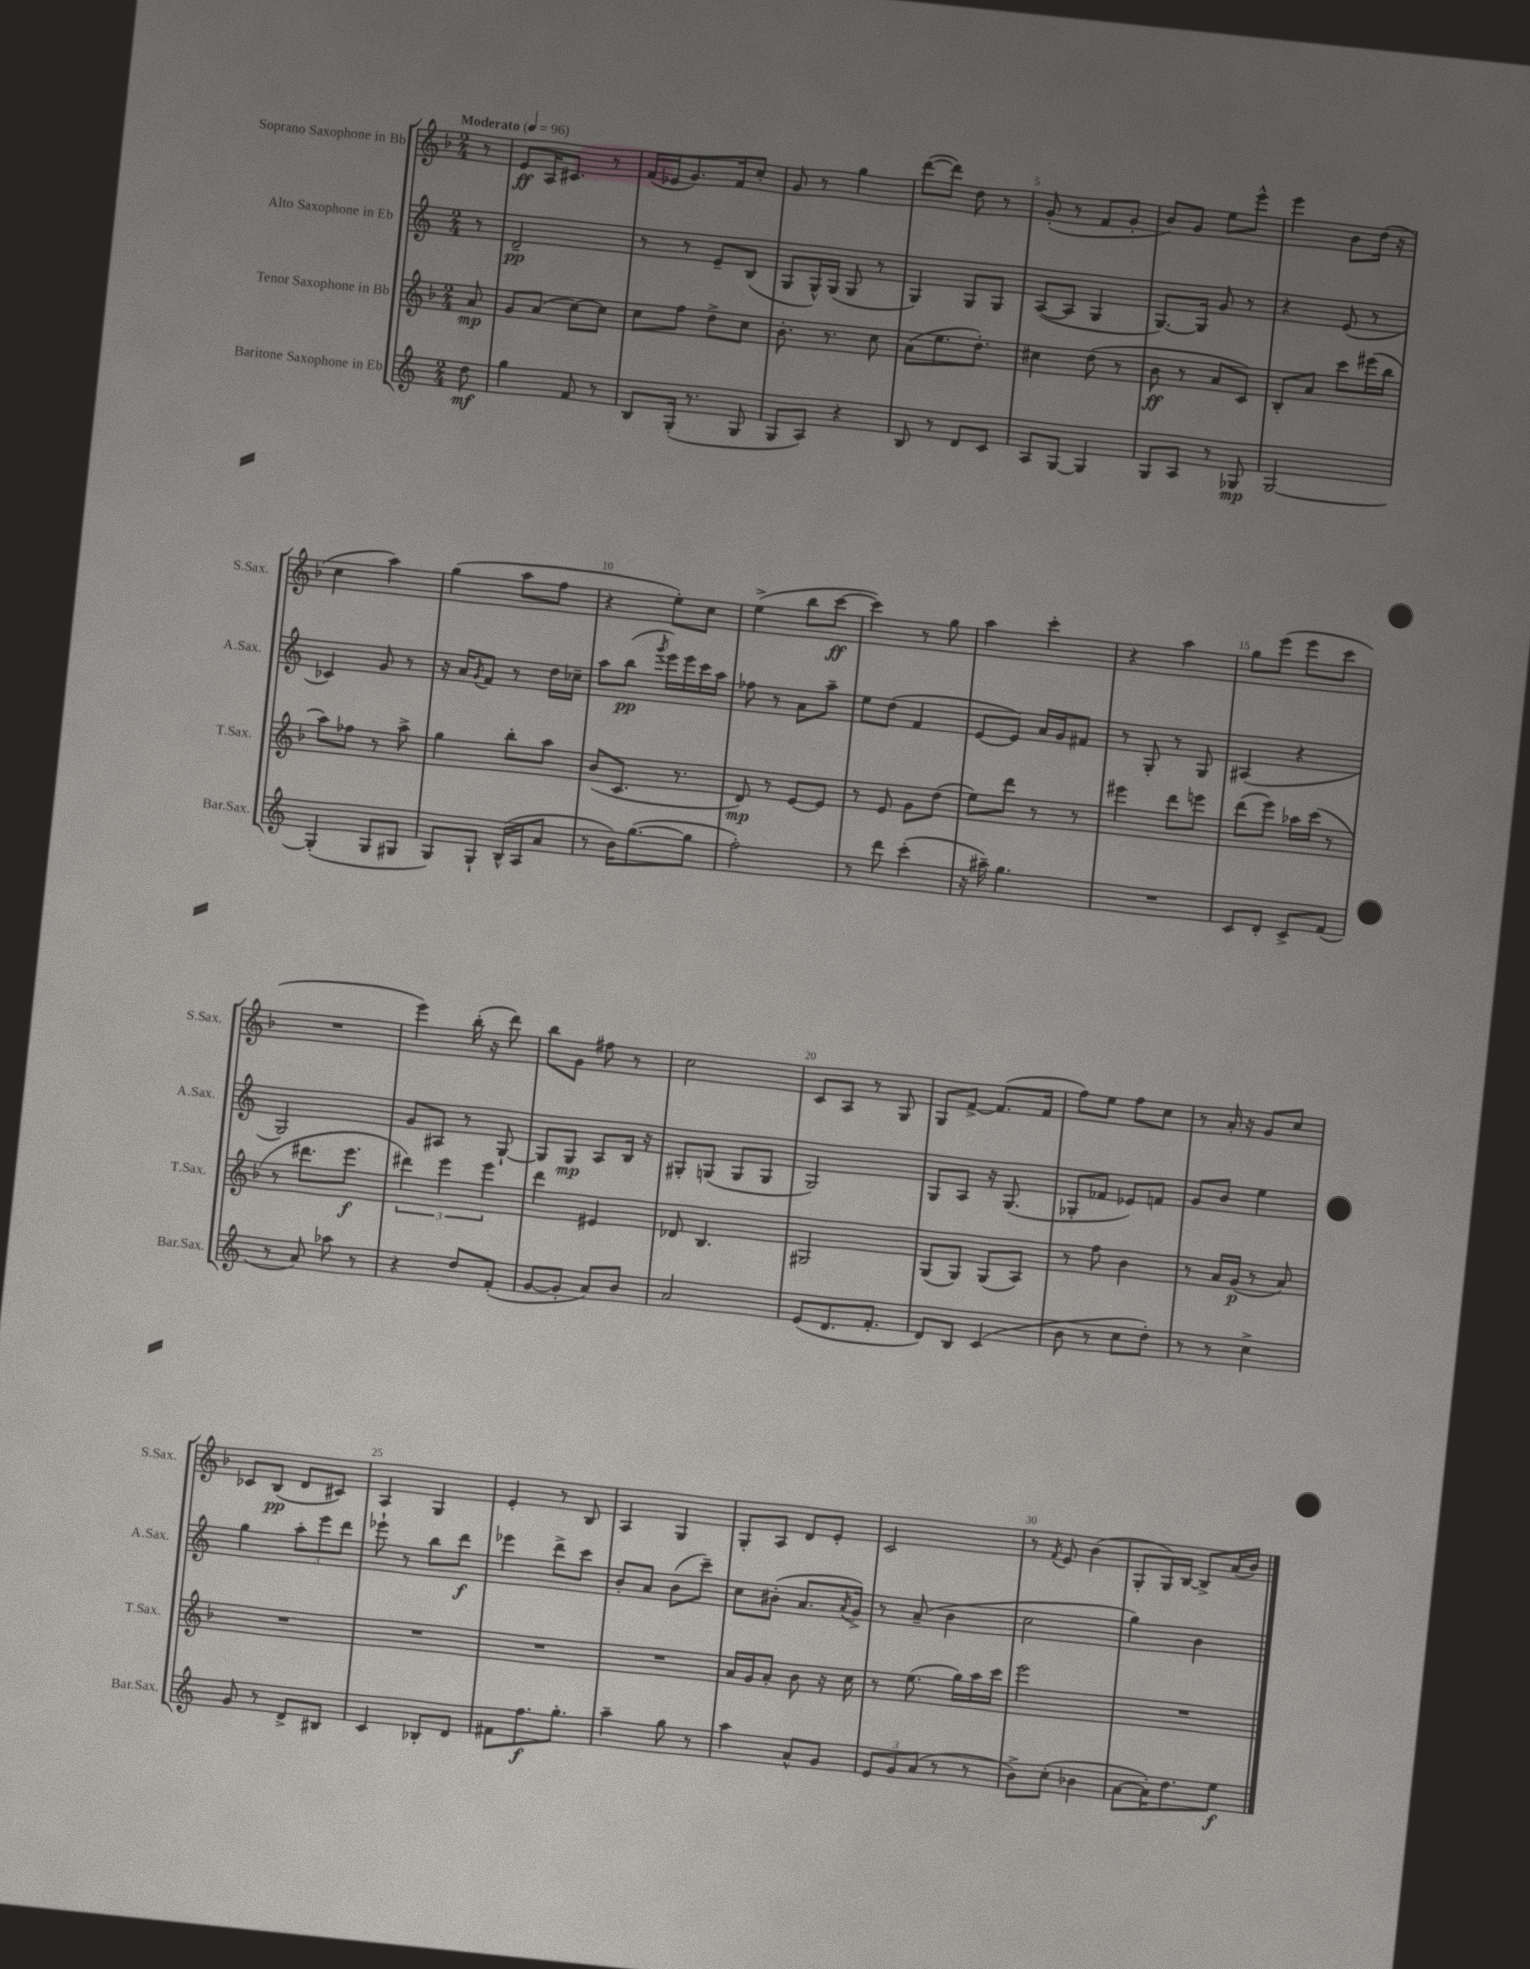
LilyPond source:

<<
\new StaffGroup <<
\new Staff = "s0" \with { instrumentName = "Soprano Saxophone in Bb" shortInstrumentName = "S.Sax." } {
    \clef treble \key f \major \numericTimeSignature \time 2/4 \partial 8 \tempo "Moderato" 4 = 96
    r8 |
    e'8\ff a16 cis'8. r8 |
    f'16( ees'16 g'8.) f'16 c''8-. |
    g'8 r8 g''4 |
    d'''8~( d'''8) d''8 r8 |
    g'8-.( r8 f'8 g'8-. |
    bes'8) g'8 e''8 e'''8-^ |
    e'''4 bes'8 d''16( r16 |
    c''4 a''4) |
    g''4( a''8 f''8 |
    r4 e''8-.) c''8 |
    e''4->( bes''8 c'''8~\ff |
    c'''4) r8 g''8 |
    a''4 c'''4-. |
    r4 a''4 |
    g''8 e'''8( e'''8 c'''8 |
    R2 |
    e'''4) bes''16-.( r16 d'''8) |
    bes''8 g'8 fis''8 r8 |
    c''2 |
    c'8 a8 r8 g8 |
    g8 f'8~-> f'8.( f'16 |
    f''8) e''8 f''8 c''8 |
    r8 a'16-. r16 g'8 c''8 |
    ces'8 bes8\pp( d'8 cis'8) |
    a4 g4 |
    e'4-. r8 bes8 |
    a4 g4 |
    g8-. a8 d'8 e'8-. |
    c'2 |
    r8 \acciaccatura { f'8 } e'8 bes'4( |
    g8-. g16) bes16~ bes8-> a'16( bes'16) \bar "|." |
}
\new Staff = "s1" \with { instrumentName = "Alto Saxophone in Eb" shortInstrumentName = "A.Sax." } {
    \clef treble \key c \major \numericTimeSignature \time 2/4 \partial 8
    r8 |
    d'2--\pp |
    r8 r8 e'8-- b8( |
    g8 g16-^) g16( g8 r8 |
    g4) g8 g8 |
    a8~( a8 g4 |
    g8.~) g16 g'8 r8 |
    r4 e'8( r8 |
    ces'4) g'8 r8 |
    r16 a'16 \acciaccatura { g'8 } f'8 r8 d''16 ces''16-- |
    a''8 b''8\pp( \acciaccatura { g'''8 } e'''16) e'''16 c'''16 a''16 |
    fes''8 r8 a'8 a''8-- |
    e''8 d''8( f'4 |
    e'8~ e'8) a'16 g'16 fis'8 |
    r8 g8-. r8 g8 |
    ais4( r4 |
    g2) |
    g'8 ais8 r8 g8~-! |
    g8 g8\mp a8 b16 r16 |
    gis8-. g8( g8 g8 |
    g2) |
    g8 a8 r16 g8.( |
    ges8-. fes'8 ees'8) f'8 |
    g'8 b'8 e''4 |
    g''4 \tuplet 3/2 { a''8-. e'''8 d'''8 } |
    ees'''8-! r8 b''8 d'''8\f |
    ees'''4 d'''8-> c'''8 |
    b'8-. a'8 b'8( c'''8--) |
    c''8 bis'8-.( a'8. \acciaccatura { a'8 } g'16->) |
    r8 a'8--( b'4 |
    c''2 |
    g''4) b'4 \bar "|." |
}
\new Staff = "s2" \with { instrumentName = "Tenor Saxophone in Bb" shortInstrumentName = "T.Sax." } {
    \clef treble \key f \major \numericTimeSignature \time 2/4 \partial 8
    a'8\mp |
    g'8 a'8( c''8~) c''8 |
    c''8 f''8 d''8-> c''8 |
    bes'8.-. r8. c''8 |
    a'8( e''8. d''8.-.) |
    cis''4 d''8( r8 |
    bes'8\ff r8 a'8 c'8) |
    bes8-. a'8 c'''8 eis'''16( bes''16 |
    a''8) fes''8 r8 a''8-> |
    g''4 bes''8-. a''8 |
    bes'8( c'8. r8. |
    d'8\mp) r8 e'8~ e'8 |
    r8 e'8 g'8 d''8( |
    e''8) d'''8 r8 r8 |
    eis'''4 d'''8 e'''8 |
    d'''8( e'''8) aes''16 c'''16( r8 |
    r8 dis'''8. e'''8.\f |
    \tuplet 3/2 { dis'''4) e'''4 e'''4 } |
    d'''4 eis'4 |
    des'8 bes4. |
    gis2 |
    g8( g8) g8( a8) |
    r8 f''8 bes'4 |
    r8 a'16 g'16\p( r8 a'8) |
    R2 |
    R2 |
    R2 |
    R2 |
    a'16 g'16 a'8-. bes'8 r16 c''16 |
    r8 e''8.( g''16) a''16 c'''16 |
    e'''2 |
    R2 \bar "|." |
}
\new Staff = "s3" \with { instrumentName = "Baritone Saxophone in Eb" shortInstrumentName = "Bar.Sax." } {
    \clef treble \key c \major \numericTimeSignature \time 2/4 \partial 8
    d''8\mf |
    g''4 f'8 r8 |
    b8 g16-.( r8. g8 |
    g8 a8) r4 |
    b8 r8 d'8 c'8 |
    a8 g8~ g4 |
    g8 a8 r8 ges8\mp |
    g2~ |
    g4-.( g8 gis8 |
    g8) g8-! b16-^( a16 a'8 |
    r8 b'16) g''8.~( g''8 |
    f''2-.) |
    r8 d'''8 c'''4-.( |
    r16 ais''16--) g''4. |
    R2 |
    c'8 d'8-. c'8-> f'8( |
    r8 a'8) aes''8 r8 |
    r4 d''8 f'8-.( |
    g'8~ g'8-. a'8) b'8 |
    a'2 |
    e'8( d'8. f'8.-. |
    d'8) b8 c'4( |
    b'8 r8 c''8 d''8-.) |
    r8 r8 c''4-> |
    g'8 r8 d'8-> bis8 |
    c'4 bes8-. d'8 |
    fis'8 f''8.\f g''8.-. |
    a''4-- g''8 r8 |
    a''4 a'8-^ g'8 |
    \tuplet 3/2 { e'8 g'8 a'8( } r8 r8 |
    b'8->) c''8-.( bes'4 |
    a'8~ a'16-.) d''8. e''8\f \bar "|." |
}
>>
>>
\layout { \context { \Score \override BarNumber.break-visibility = ##(#f #t #t) barNumberVisibility = #(every-nth-bar-number-visible 5) } }
